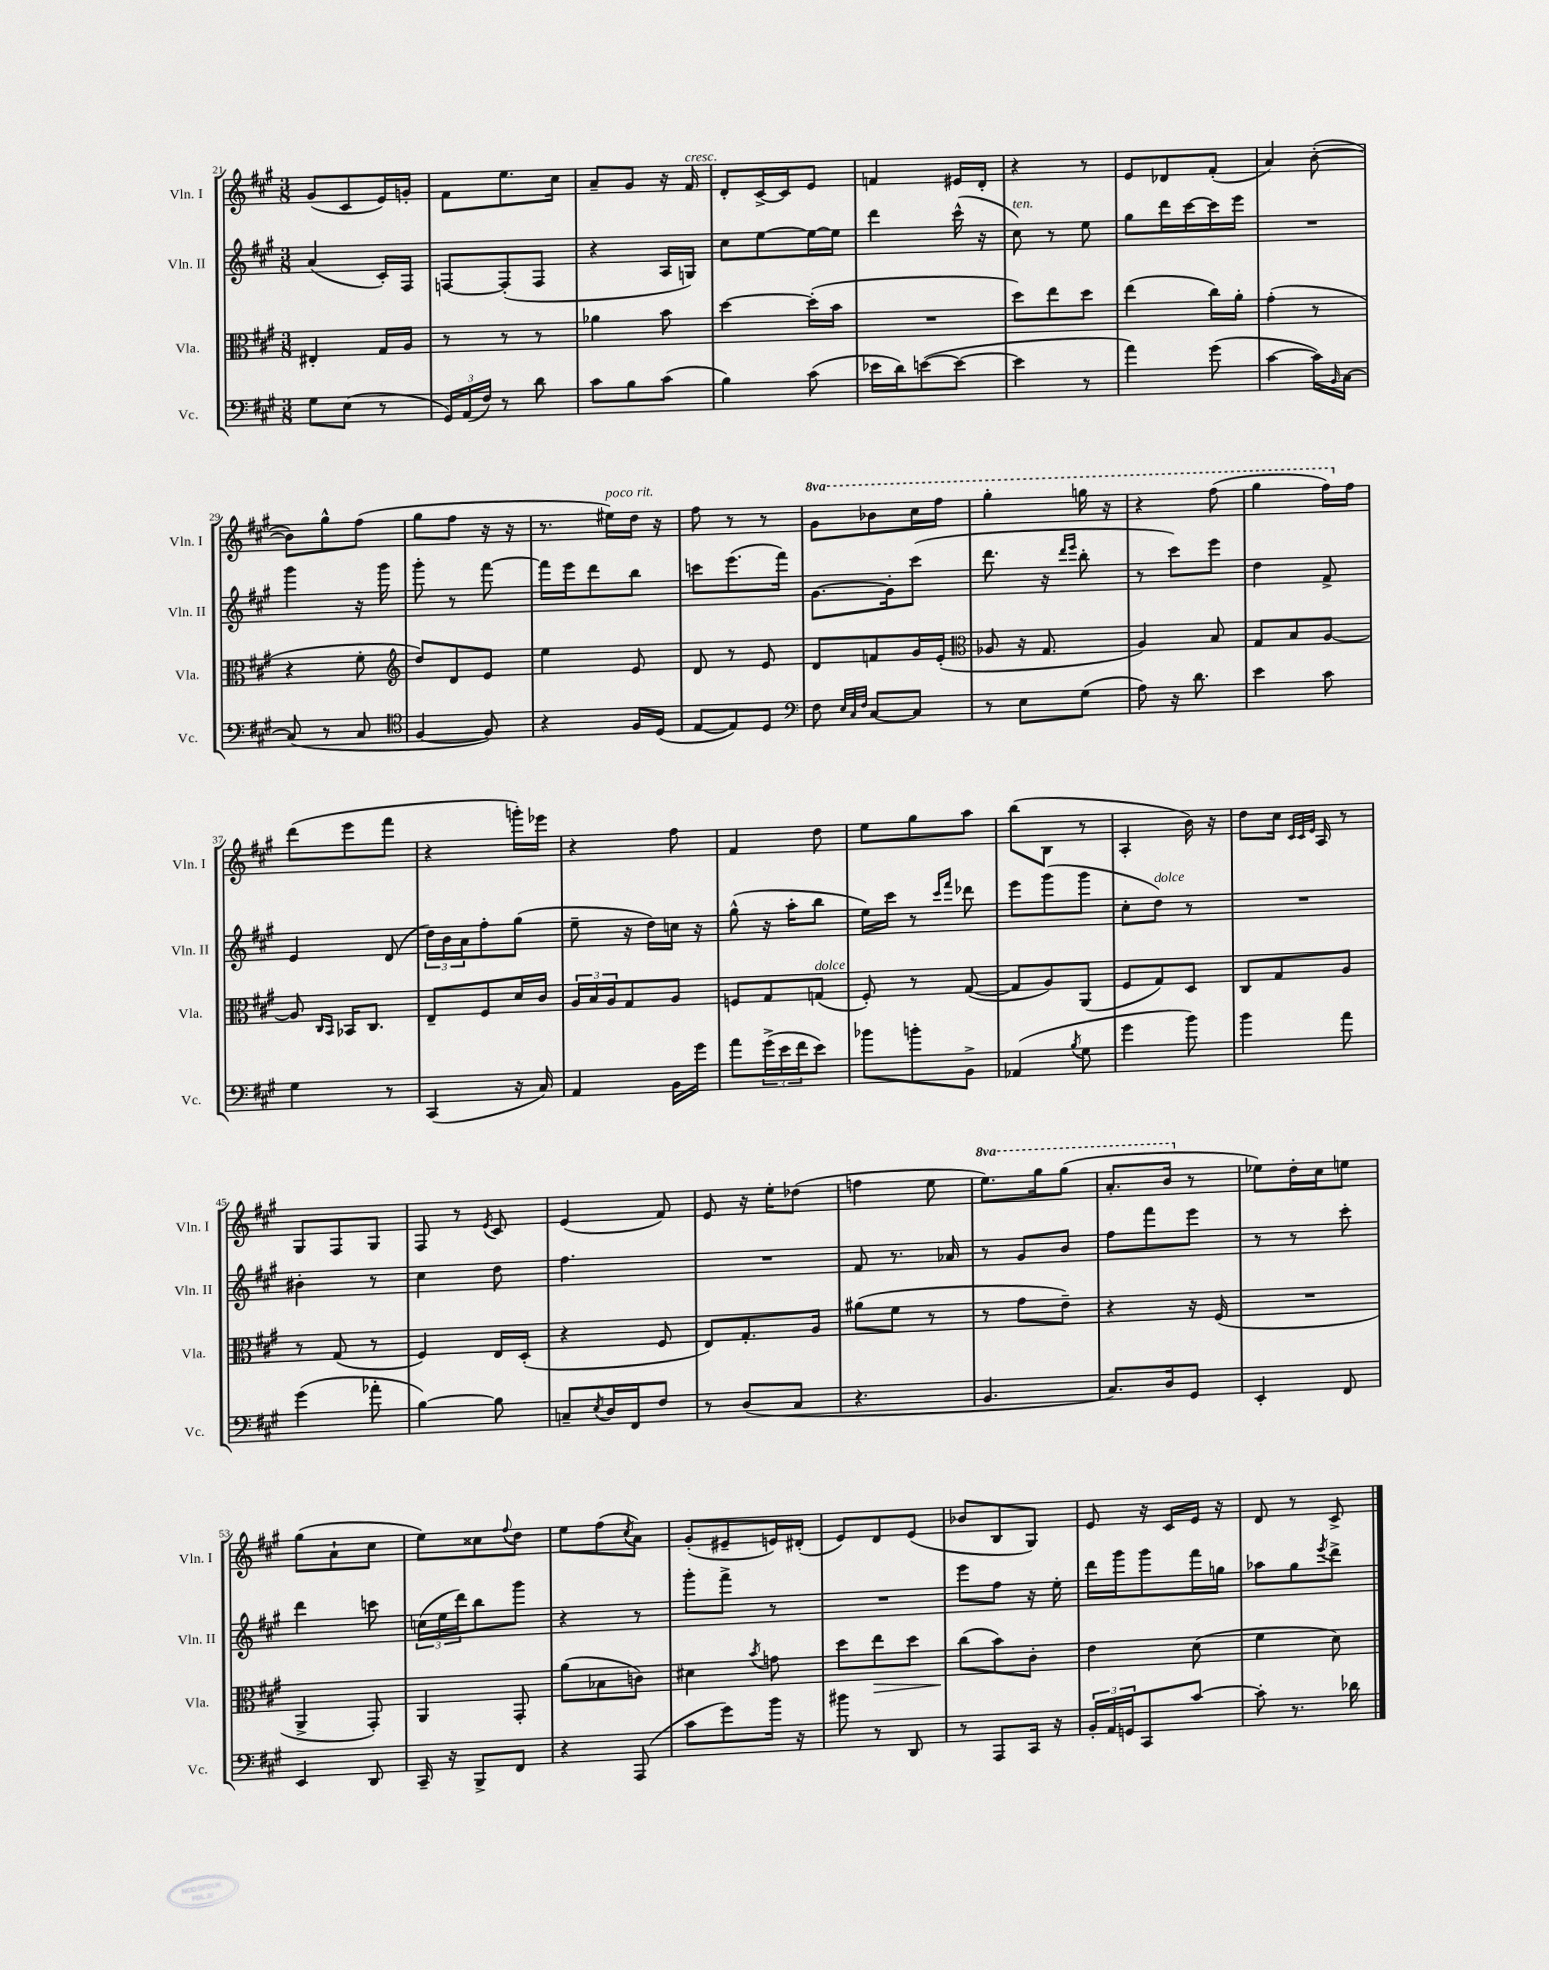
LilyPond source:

<<
\new StaffGroup <<
\new Staff = "s0" \with { instrumentName = "Vln. I" shortInstrumentName = "Vln. I" } {
    \clef treble \key a \major \numericTimeSignature \time 3/8 \set Staff.ottavationMarkups = #ottavation-simple-ordinals
    gis'8( cis'8 e'16) g'16-. |
    fis'8 e''8. cis''16 |
    a'8-- gis'8 r16 fis'16^\markup { \italic "cresc." } |
    d'8-. cis'16~-> cis'16 e'8 |
    f'4 eis'16 d'16-. |
    r4 r8 |
    e'8 des'8 fis'8-.( |
    a'4) b'8~-.( |
    b'8) gis''8-^ fis''8( |
    gis''8 fis''8 r16 r16 |
    r8. eis''16^\markup { \italic "poco rit." }) d''16 r16 |
    fis''8 r8 r8 |
    \ottava #1 gis''8 bes''8 cis'''16 fis'''16 |
    gis'''4-. g'''16 r16 |
    r4 fis'''8( |
    gis'''4 fis'''16) \ottava #0 fis''16 |
    d'''8( e'''8 fis'''8 |
    r4 g'''16-.) ees'''16 |
    r4 fis''8 |
    fis'4 d''8 |
    e''8 gis''8 a''8 |
    b''8( b8 r8 |
    a4-. b'16) r16 |
    d''8 cis''16 \grace { cis'32 cis'32 e'32 } a16 r8 |
    gis8 fis8 gis8 |
    fis8 r8 \acciaccatura { e'8 } cis'8 |
    e'4( fis'8) |
    e'8 r16 e''16-. des''8( |
    f''4 e''8 |
    \ottava #1 e'''8.) gis'''16 gis'''8( |
    a''8.-. b''16 \ottava #0 r8 |
    ees''8) d''16-. cis''16 e''8 |
    gis''8( a'8-! cis''8 |
    e''8) cisis''8 \appoggiatura { fis''8 } d''8 |
    e''8 fis''8( \acciaccatura { cis''8 } a'8) |
    gis'8-.( eis'8-- e'16) dis'16-.( |
    e'8) d'8 e'8( |
    bes'8 b8 gis8) |
    e'8 r16 cis'16 e'16 r16 |
    d'8 r8 cis'8-> \bar "|." |
}
\new Staff = "s1" \with { instrumentName = "Vln. II" shortInstrumentName = "Vln. II" } {
    \clef treble \key a \major \numericTimeSignature \time 3/8
    a'4( cis'16-.) fis16 |
    f8~ f8-.( f8 |
    r4 a16 g16) |
    cis''8 e''8~ e''16~ e''16 |
    d'''4 cis'''16-^( r16 |
    cis''8^\markup { \italic "ten." }) r8 e''8 |
    gis''8 d'''16 cis'''16~ cis'''16 e'''16 |
    R4. |
    gis'''4 r16 gis'''16 |
    gis'''8-. r8 fis'''8~ |
    fis'''16 e'''16 d'''8 b''8 |
    c'''8 e'''8.( fis'''16) |
    gis'8.~ gis'16-. cis'''8( |
    d'''8. r16 \grace { d'''16 e'''16 } b''8-. |
    r8 cis'''8) e'''8 |
    d''4 fis'8-> |
    e'4 d'8( |
    \tuplet 3/2 { d''16) b'16 a'16 } fis''8-. gis''8( |
    e''8-- r16 d''16) c''16 r16 |
    gis''8-^( r16 a''16-. b''8 |
    e''16) cis'''16 r8 \grace { cis'''16 fis'''16 } des'''8 |
    e'''8 gis'''8( gis'''8 |
    cis''8-. d''8^\markup { \italic "dolce" }) r8 |
    R4. |
    bis'4-. r8 |
    cis''4 d''8 |
    fis''4. |
    R4. |
    fis'8 r8. aes'16 |
    r8 gis'8 b'8 |
    fis''8 fis'''8 e'''8 |
    r8 r8 cis'''8-. |
    d'''4 c'''8 |
    \tuplet 3/2 { c''16( e''16 d'''16) } b''8 gis'''8 |
    r4 r8 |
    gis'''8-. fis'''8-> r8 |
    R4. |
    e'''8 fis''8 r16 e''16-. |
    d'''16 gis'''16 gis'''8 fis'''16 g''16 |
    aes''8 gis''8 \acciaccatura { e'''8 } d'''8-> \bar "|." |
}
\new Staff = "s2" \with { instrumentName = "Vla." shortInstrumentName = "Vla." } {
    \clef alto \key a \major \numericTimeSignature \time 3/8
    eis4-. gis16 a16 |
    r8 r8 r8 |
    aes'4 b'8 |
    d''4~ d''16-.( b'16 |
    R4. |
    d''8) e''8 d''8 |
    e''4( cis''16) a'16-. |
    gis'4-.( r8 |
    r4 fis'8-. |
    \clef treble d''8) d'8 e'8 |
    e''4 e'8 |
    d'8 r8 e'8 |
    d'8 f'8 gis'16 e'16-.( |
    \clef alto aes8 r16 gis8. |
    a4) b8 |
    gis8 b8 a8~ |
    a8 \grace { cis16 b,16 } bes,16 cis8. |
    e8-- fis8 d'16 cis'16 |
    \tuplet 3/2 { a16 b16 a16 } gis8 a8 |
    f8 gis8 g8^\markup { \italic "dolce" }( |
    fis8-.) r8 gis8~( |
    gis8 a8) a,8( |
    fis8 gis8) d8 |
    cis8 gis8 a8 |
    r8 gis8( r8 |
    fis4) e16 d16-.( |
    r4 fis8 |
    e8) gis8.-. a16 |
    ais'8( fis'8 r8 |
    r8 gis'8 e'8--) |
    r4 r16 fis16( |
    R4. |
    a,4-> gis,8-.) |
    a,4 gis,8-. |
    a'8( bes8 c'8) |
    dis'4 \acciaccatura { b'8 } g'8 |
    d''8 e''8\> d''8 |
    cis''8\!( b'8) cis'8-. |
    e'4 d'8( |
    fis'4 d'8) \bar "|." |
}
\new Staff = "s3" \with { instrumentName = "Vc." shortInstrumentName = "Vc." } {
    \clef bass \key a \major \numericTimeSignature \time 3/8
    gis8 e8( r8 |
    \tuplet 3/2 { gis,16) a,16( fis16) } r8 d'8 |
    cis'8 b8 cis'8( |
    b4) cis'8( |
    ees'16 d'16) e'8~( e'8~ |
    e'4 r8 |
    a'4) gis'8( |
    cis'4~ cis'16) \grace { b,16 } cis16~ |
    cis8( r8 cis8 |
    \clef tenor fis4~ fis8) |
    r4 fis16 d16( |
    e8~ e8) d8 |
    \clef bass fis8 \grace { e32 cis32 fis32 } cis8~ cis8 |
    r8 e8 gis8( |
    a8) r16 d'8. |
    e'4 cis'8 |
    gis4 r8 |
    cis,4( r16 cis16) |
    a,4 b,16 gis'16 |
    a'8 \tuplet 3/2 { gis'16->( e'16 fis'16 } e'8) |
    bes'8 b'8-. b,8-> |
    aes,4( \acciaccatura { b8 } gis8 |
    gis'4 b'8) |
    b'4 a'8 |
    gis'4( aes'8-. |
    b4~) b8 |
    c8-- \acciaccatura { e8 } d16 fis,16 fis8 |
    r8 d8( cis8 |
    r4. |
    b,4. |
    cis8.) d16 gis,8 |
    e,4-. fis,8 |
    e,4 d,8 |
    cis,16-- r16 b,,8-> fis,8 |
    r4 a,,8( |
    cis'8 gis'8) b'16 r16 |
    bis'8 r8 d,8 |
    r8 a,,8 cis,16 r16 |
    \tuplet 3/2 { b,16-. a,16 g,16 } cis,8 cis'8~ |
    cis'8-. r8. des'16 \bar "|." |
}
>>
>>
\layout { \context { \Score currentBarNumber = #21 } }
